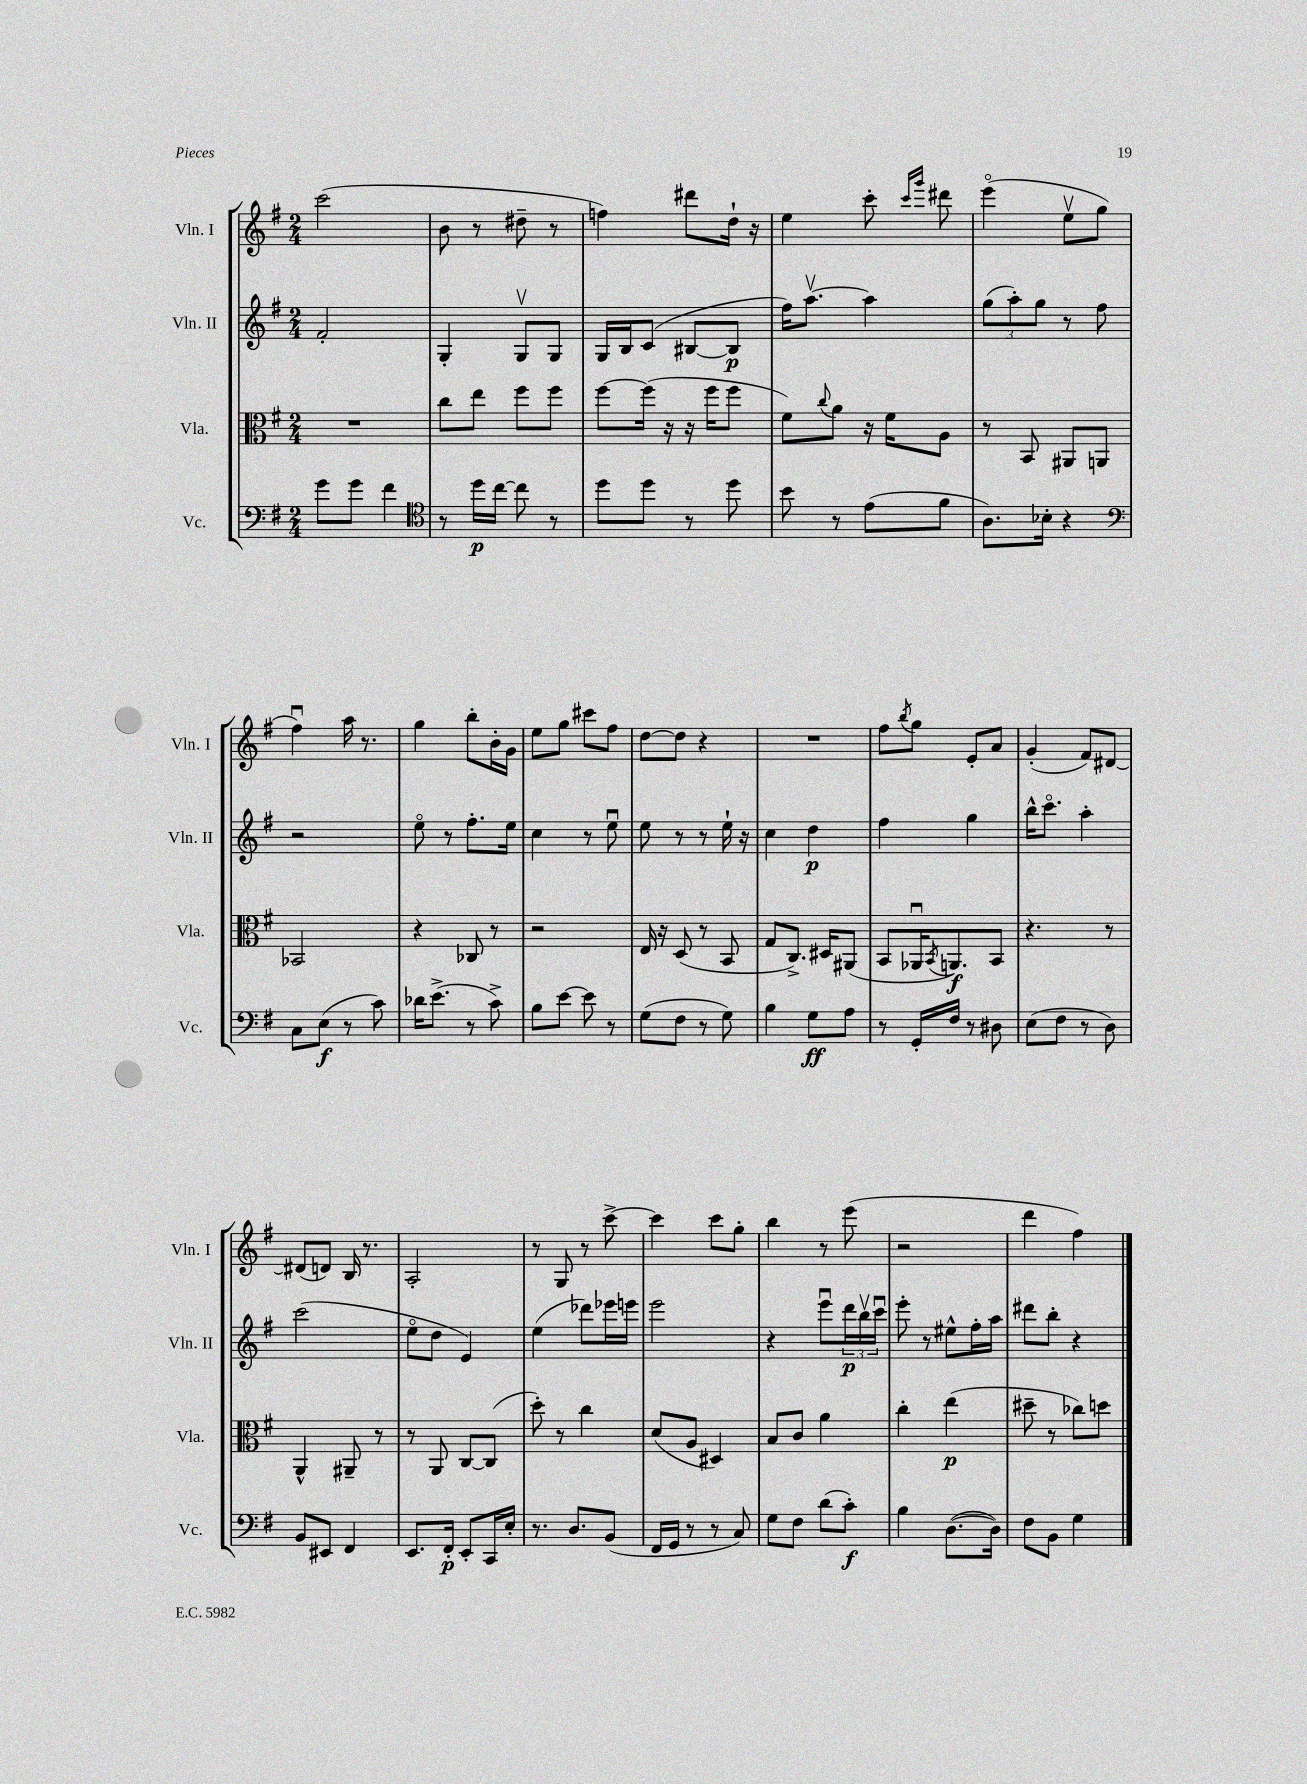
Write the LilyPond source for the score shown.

<<
\new StaffGroup <<
\new Staff = "s0" \with { instrumentName = "Vln. I" shortInstrumentName = "Vln. I" } {
    \clef treble \key g \major \numericTimeSignature \time 2/4
    c'''2( |
    b'8 r8 dis''8-- r8 |
    f''4) dis'''8 d''16-! r16 |
    e''4 c'''8-. \grace { c'''16 g'''16 } dis'''8 |
    e'''4\flageolet( e''8\upbow g''8 |
    fis''4\downbow) a''16 r8. |
    g''4 b''8-. b'16-. g'16 |
    e''8 g''8 cis'''8 fis''8 |
    d''8~ d''8 r4 |
    R2 |
    fis''8 \acciaccatura { b''8 } g''8 e'8-. a'8 |
    g'4-.( fis'8) dis'8~ |
    dis'8( d'8) b16 r8. |
    a2-. |
    r8 g8 r8 c'''8~-> |
    c'''4 c'''8 g''8-. |
    b''4 r8 e'''8( |
    r2 |
    d'''4 fis''4) \bar "|." |
}
\new Staff = "s1" \with { instrumentName = "Vln. II" shortInstrumentName = "Vln. II" } {
    \clef treble \key g \major \numericTimeSignature \time 2/4
    fis'2-. |
    g4-. g8\upbow g8 |
    g16 b16 c'8( bis8~ bis8\p |
    fis''16) a''8.~\upbow a''4 |
    \tuplet 3/2 { g''8( a''8-.) g''8 } r8 fis''8 |
    r2 |
    e''8\flageolet r8 fis''8.-. e''16 |
    c''4 r8 e''8\downbow |
    e''8 r8 r8 e''16-! r16 |
    c''4 d''4\p |
    fis''4 g''4 |
    b''16-^ c'''8.\flageolet a''4-. |
    c'''2( |
    e''8\flageolet d''8 e'4) |
    e''4( des'''8) ees'''16 e'''16 |
    e'''2 |
    r4 e'''8\downbow \tuplet 3/2 { d'''16\p b''16\upbow c'''16\downbow } |
    e'''8-. r8 eis''8-^ fis''16-. a''16 |
    dis'''8 b''8-. r4 \bar "|." |
}
\new Staff = "s2" \with { instrumentName = "Vla." shortInstrumentName = "Vla." } {
    \clef alto \key g \major \numericTimeSignature \time 2/4
    R2 |
    c''8 e''8 fis''8 fis''8 |
    fis''8~ fis''16( r16 r16 fis''16 fis''8 |
    fis'8) \appoggiatura { c''8 } a'8 r16 fis'16 a8 |
    r8 b,8 ais,8 a,8 |
    bes,2 |
    r4 ces8 r8 |
    r2 |
    e16 r16 d8( r8 b,8 |
    g8 c8.->) dis16 ais,8( |
    b,8 aes,16\downbow \acciaccatura { b,8 } a,8.\f) b,8 |
    r4. r8 |
    a,4-^ ais,8-- r8 |
    r8 a,8 c8~ c8( |
    d''8-.) r8 c''4 |
    d'8( a8 dis4) |
    b8 c'8 a'4 |
    c''4-. e''4\p( |
    dis''8-- r8 ces''8) d''8 \bar "|." |
}
\new Staff = "s3" \with { instrumentName = "Vc." shortInstrumentName = "Vc." } {
    \clef bass \key g \major \numericTimeSignature \time 2/4
    g'8 g'8 fis'4 |
    \clef tenor r8 d''16\p c''16~ c''8 r8 |
    d''8 d''8 r8 d''8 |
    b'8 r8 e'8( fis'8 |
    a8.) bes16-. r4 |
    \clef bass c8 e8\f( r8 c'8) |
    des'16 e'8.->( r8 c'8->) |
    b8 e'8~ e'8 r8 |
    g8( fis8 r8 g8) |
    b4 g8\ff a8 |
    r8 g,16-. fis16 r8 dis8 |
    e8( fis8 r8 d8) |
    b,8 eis,8 fis,4 |
    e,8. fis,16-.\p e,8-. c,16 e16-. |
    r8. d8. b,8( |
    fis,16 g,16 r8 r8 c8) |
    g8 fis8 d'8( c'8-.\f) |
    b4 d8.~( d16) |
    fis8 b,8 g4 \bar "|." |
}
>>
>>
\layout { \context { \Score \remove "Bar_number_engraver" } }
